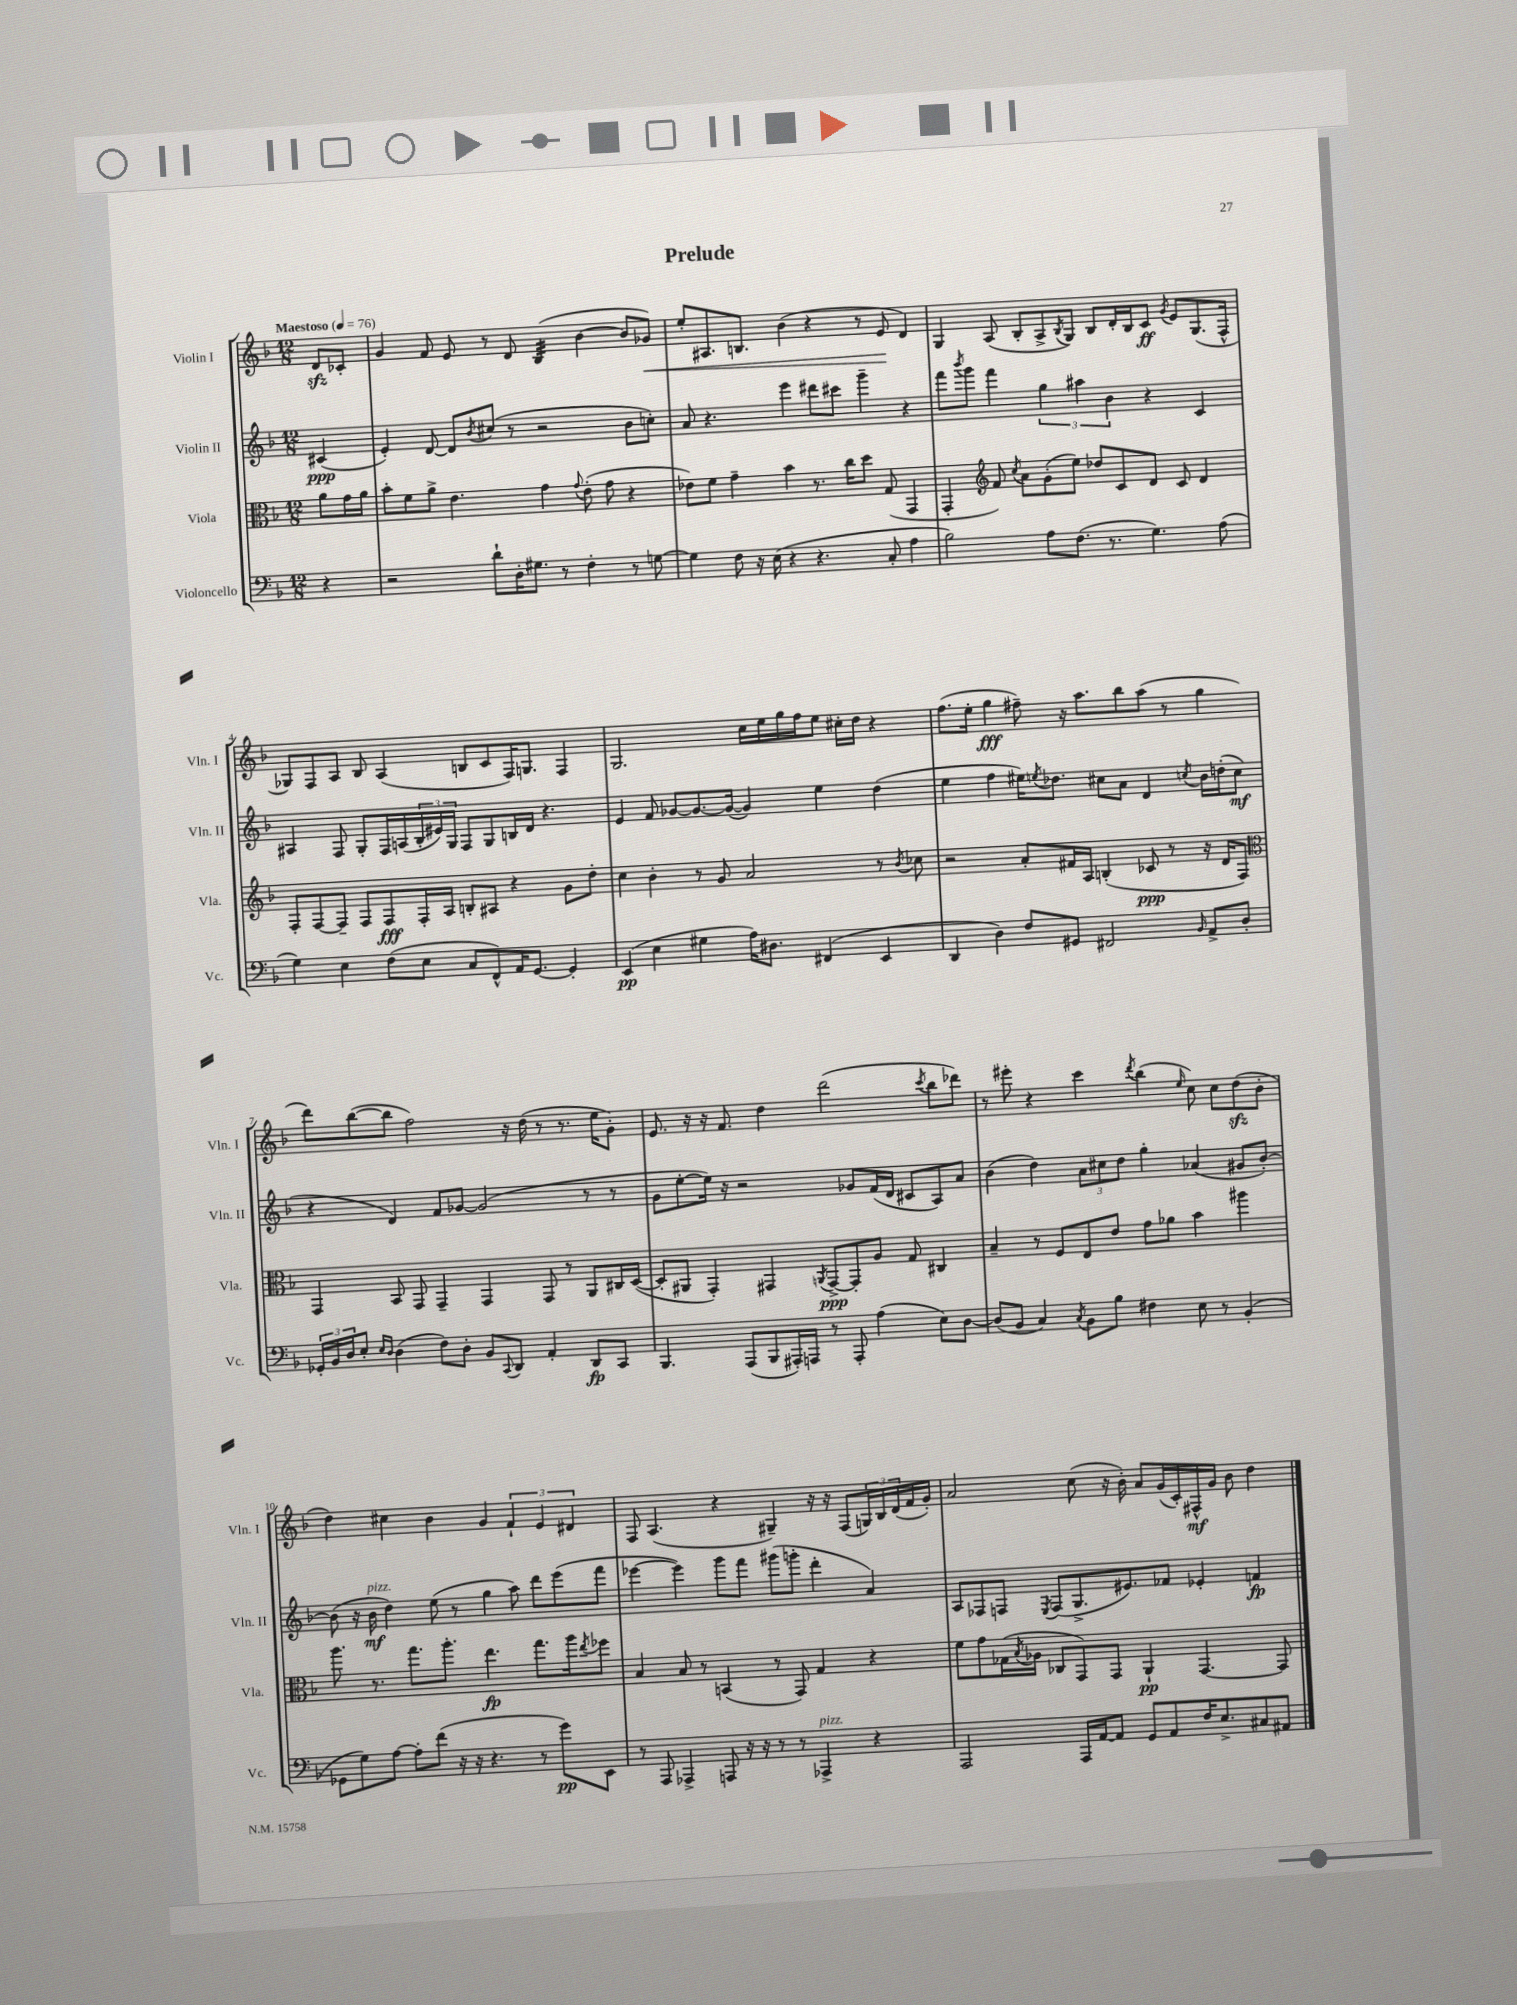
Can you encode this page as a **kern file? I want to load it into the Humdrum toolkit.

**kern	**kern	**kern	**kern
*staff4	*staff3	*staff2	*staff1
*clefF4	*clefC3	*clefG2	*clefG2
*k[b-]	*k[b-]	*k[b-]	*k[b-]
*M12/8	*M12/8	*M12/8	*M12/8
*MM76	*MM76	*MM76	*MM76
4r	8a	(4c#	8d
.	16g	.	8c-'
.	16a	.	.
=	=	=	=
2r	8b-'	4e')	4g
.	8f	.	.
.	8a^	[8d	8f
.	4.e	8d]	8e
.	.	8qb-	.
8d`	.	(8cc#	8r
16D'	.	8r	8d
8.G#	.	.	.
.	4g	2r	(4B-
8r	.	.	.
.	8qqg	.	.
4F'	(8e'	.	[4b-
.	8g	.	.
8r	4r	8b-	8b-]
[8G	.	8cc')	8g-)
=	=	=	=
4G]	8e-)	8a	8ee'
.	8f	4.r	8.A#
8F	4g~	.	.
.	.	.	8.B
16r	.	.	.
(16E	.	.	.
4r	4b-	4eee	(4b-
4.r	8.r	8ddd#	4r
.	.	8ccc#	.
.	16cc	.	.
.	8dd	4ggg~	8r
8C'	(8G	.	8e
4A	4GG	4r	4d)
=	=	=	=
2B-)	4GG'	8fff	4G
.	.	8qbbb-	.
.	.	8ggg	.
*	*clefG2	*	*
.	8f)	4fff	(8A
.	8qcc	.	.
.	8a	.	8B-'
8A	(8g'	6gg	8A^
.	.	.	8qB-
(8.F	8ee)	.	8G)
.	.	6aa#	.
.	8dd-	.	8B-
8.r	.	.	.
.	.	6b-	.
.	8c	.	16d'
.	.	.	16B-
4.G)	8d	4r	8c
.	.	.	8qg
.	8c	.	8e
.	4d	4c	(8.G
(8A	.	.	.
.	.	.	16F^^
=	=	=	=
4G)	8F'	4A#	8G-)
.	[8F	.	8F
4E	8F~]	8F	8A
.	8F	8G'	8B-
(8F	8F	16F	(4A
.	.	(16A	.
8E	16F'	24B-'	.
.	.	24e#)	.
.	16A	.	.
.	.	24G	.
8C	8B'	8F	8B
8FF^^)	8A#	8G	8c
16AA	4r	16B	16F)
[8.GG	.	16d	8.G
.	.	4.r	.
4GG']	8g	.	4F
.	8dd'	.	.
=	=	=	=
(4EE	4cc	4e	2.G
4E	4b-'	8f	.
.	.	[8g-	.
4G#	8r	8.g-_	.
.	8g	.	.
.	.	(16g-_	.
16A)	2a	4g-])	16cc
8.D#	.	.	16ee
.	.	.	16gg
.	.	.	16ff
(4FF#	.	4ee	8ee
.	.	.	16cc#'
.	.	.	16dd
4EE	8r	(4dd	4r
.	8qb-	.	.
.	8cc-	.	.
=	=	=	=
4DD	2r	4ee	(8.ff
.	.	.	16ee'
4D)	.	4ff	4gg
8F	8a'	16ee#)	8ff#~)
.	.	8qee	.
.	.	8.dd-	.
8GG#	16f#	.	16r
.	16A	.	8.aa
2FF#	(4B'	8cc#	.
.	.	8a	8bb-
.	8c-	4d	(8aa
.	8r	.	8r
16qqBB-	.	8qcc	.
8AA^	16r	16b-	4gg
.	16d	(16dd'	.
8D'	8F)	8cc	.
=	=	=	=
*	*clefC3	*	*
24GG-'	4GG	4r	8ddd)
24BB-	.	.	.
24D	.	.	.
8E'	.	.	([8bb-
16qqE	.	.	.
16qqD	.	.	.
(4D	8BB-	4d)	8bb-]
.	8GG	.	2ff)
8F)	4GG~	8f	.
8D'	.	[8g-	.
8BB-	4GG	(2g-]	.
8qqCC	.	.	.
8DD	.	.	16r
.	.	.	(16dd
4AA'	8GG	.	8r
.	8r	.	8.r
8DD	8AA	8r	.
.	.	.	16ee
8CC	16C#	8r	8g')
.	([16D	.	.
=	=	=	=
4.BBB-	8D']	8g	8.e
.	8AA#	[8ee'	.
.	.	.	16r
.	4GG')	16ee])	16r
.	.	16r	8.f
(8AAA	.	2r	.
8BBB-	4GG#	.	4dd
16AAA#')	.	.	.
16AAA	.	.	.
.	8qAA	.	.
8r	[8GG#^	.	(2ddd
8AAA'	8GG#']	8g-	.
(4A	8A	(16f	.
.	.	16d	.
.	8G	8c#	.
.	.	.	8qccc
8E)	4C#	8A)	8bb-
[8D	.	8a	8ddd-)
=	=	=	=
(8D]	4B-~	(4b-	8r
8BB-	.	.	8eee#'
4C)	8r	4dd)	4r
.	8F	.	.
8qC	.	.	.
8BB-	8E	12a	4ccc
.	.	12cc#	.
8B-	8e	.	.
.	.	12dd	.
.	.	.	8qddd
4F#	8g	4gg'	(4bb-
.	8a-	.	.
.	.	.	16qqee
8E	4b-	(4a-	8cc)
8r	.	.	8cc
(4BB-'	4aa#	8g#	(8dd
.	.	[8b-')	8b-'
=	=	=	=
8GG-	8.aa	(8b-]	4dd)
8G)	.	16r	.
.	8.r	16b-	.
[8A	.	4dd)	4cc#
8A']	8.gg	.	.
(8f	.	(8ee	4b-
.	8.aa'	.	.
16r	.	8r	.
16r	.	.	.
4.r	4.ee	4gg	4g
.	.	8aa)	6f`
8r	8.gg	8ddd	.
.	.	.	6e
8g)	.	(8eee	.
.	16aa	.	.
.	.	.	6d#
.	8qee	.	.
8EE	8ff-	8fff	.
=	=	=	=
8r	4B-	[4eee-	8F
8AAA	.	.	(4.A
4AAA-^	8B-	4eee-])	.
.	8r	.	.
8AAA	(4BB	8ggg	4r
16r	.	8fff	.
16r	.	.	.
8r	8r	(8ggg#	4G#~)
8r	8GG)	8ggg'	.
4AAA-^	4G	4ddd'	16r
.	.	.	16r
.	.	.	(8F
4r	4r	4a)	24G)
.	.	.	24B-
.	.	.	(24d
.	.	.	16f
.	.	.	16g')
=	=	=	=
2AAA	8f	8A	2a
.	8g	8F-	.
.	(16G-	8F	.
.	8qB-	.	.
.	16A-	.	.
.	.	8qE	.
.	8C-	(8F	.
16AAA	8GG)	8.G^	(8cc
[16AA	.	.	.
8AA]	8GG	.	16r
.	.	8.e#)	16b-')
8GG	4AA`	.	8a
8AA	.	8f-	(16g
.	.	.	16c')
16F	[4.GG	4e-'	16F#^^
8.E^	.	.	16g
.	.	.	8b-
8C#	.	4f	4dd
8AA#	8GG]	.	.
==	==	==	==
*-	*-	*-	*-
